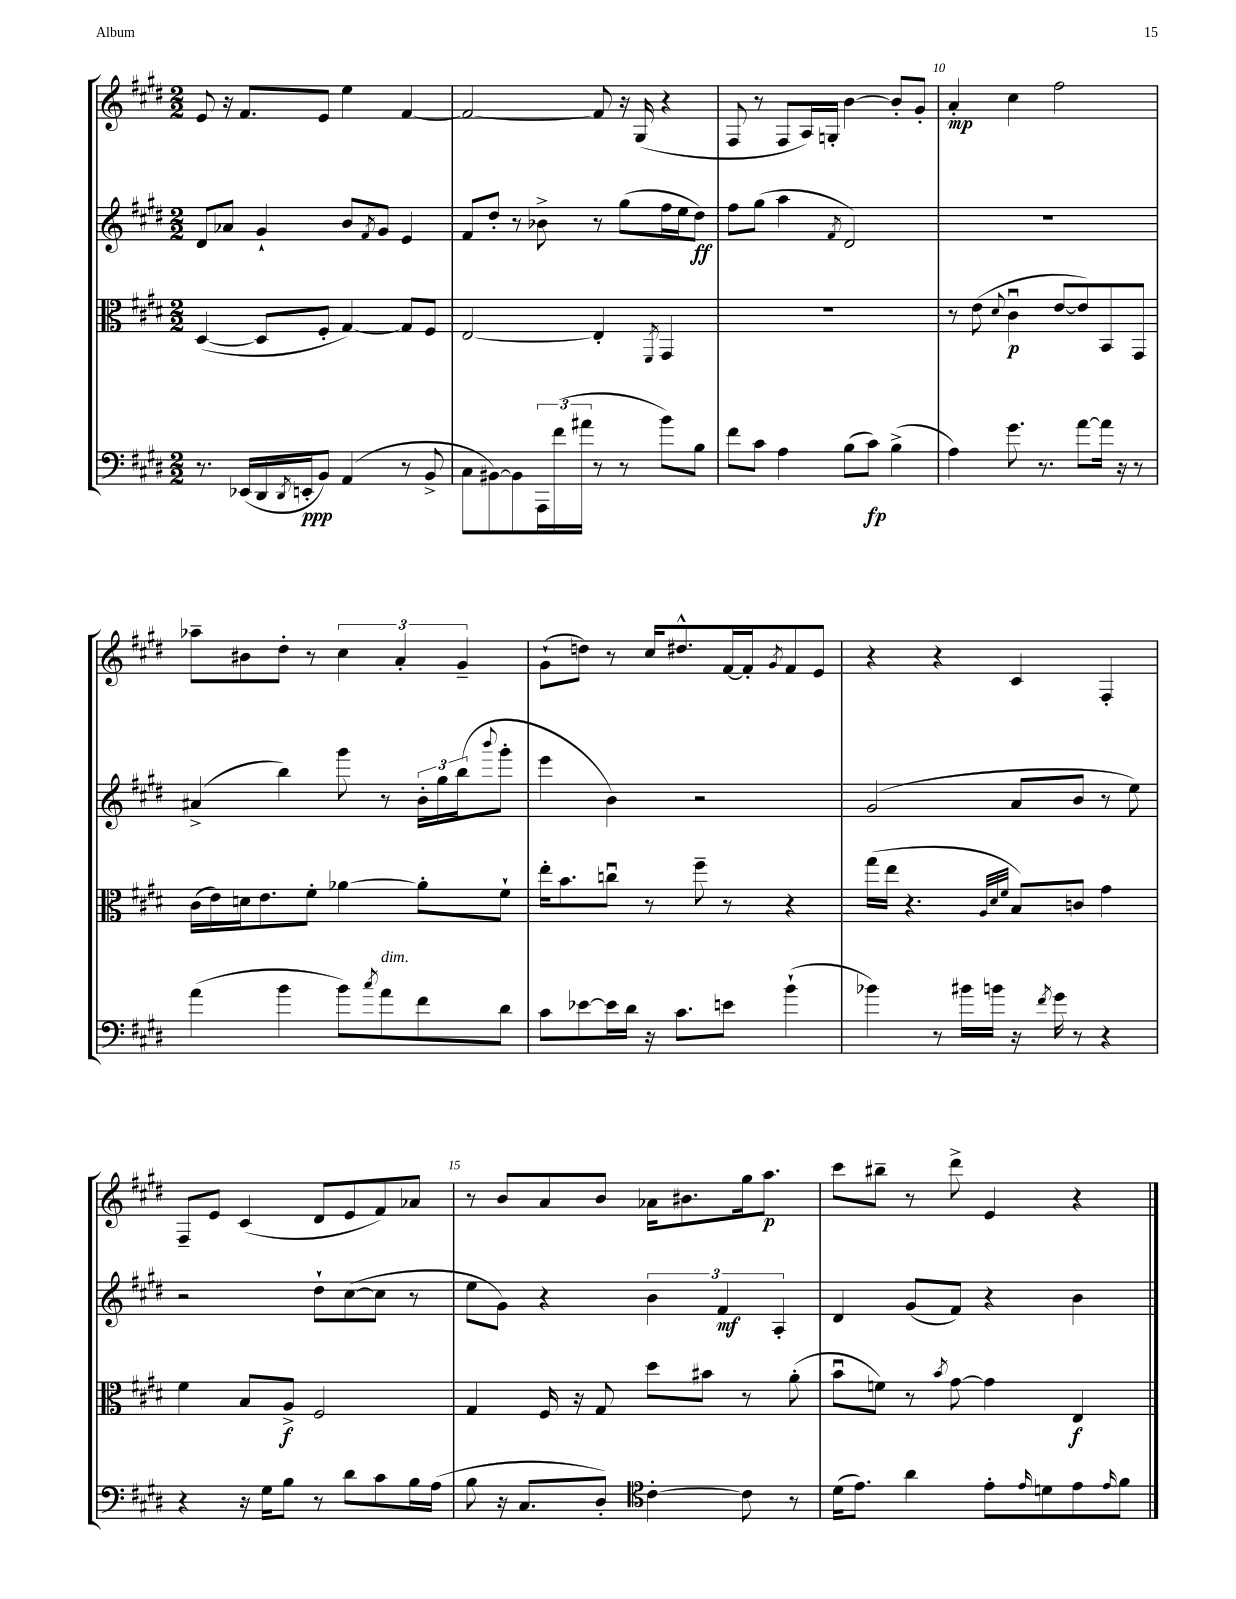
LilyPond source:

<<
\new StaffGroup <<
\new Staff = "s0" {
    \clef treble \key e \major \numericTimeSignature \time 2/2
    e'8 r16 fis'8. e'8 e''4 fis'4~ |
    fis'2~ fis'8 r16 gis16( r4 |
    fis8 r8 fis8 a16) g16-. b'4~ b'8-. gis'8-. |
    a'4-.\mp cis''4 fis''2 |
    aes''8-- bis'8 dis''8-. r8 \tuplet 3/2 { cis''4 a'4-. gis'4-- } |
    gis'8-!( d''8) r8 cis''16 dis''8.-^ fis'16~ fis'16-. \acciaccatura { gis'8 } fis'8 e'8 |
    r4 r4 cis'4 fis4-. |
    fis8-- e'8 cis'4( dis'8 e'8 fis'8) aes'8 |
    r8 b'8 a'8 b'8 aes'16 bis'8. gis''16 a''8.\p |
    cis'''8 bis''8-- r8 dis'''8-> e'4 r4 \bar "|." |
}
\new Staff = "s1" {
    \clef treble \key e \major \numericTimeSignature \time 2/2
    dis'8 aes'8 gis'4-! b'8 \acciaccatura { fis'8 } gis'8 e'4 |
    fis'8 dis''8-. r8 bes'8-> r8 gis''8( fis''16 e''16 dis''8\ff) |
    fis''8 gis''8( a''4 \acciaccatura { fis'8 } dis'2) |
    R1 |
    ais'4->( b''4) gis'''8 r8 \tuplet 3/2 { b'16-. gis''16 b''16( } \appoggiatura { b'''8 } gis'''8-. |
    e'''4 b'4) r2 |
    gis'2( a'8 b'8 r8 e''8) |
    r2 dis''8-! cis''8~( cis''8 r8 |
    e''8 gis'8) r4 \tuplet 3/2 { b'4 fis'4\mf a4-. } |
    dis'4 gis'8( fis'8) r4 b'4 \bar "|." |
}
\new Staff = "s2" {
    \clef alto \key e \major \numericTimeSignature \time 2/2
    dis4~( dis8 fis8-. gis4~) gis8 fis8 |
    e2~ e4-. \acciaccatura { fis,8 } gis,4 |
    R1 |
    r8 e'8( \appoggiatura { dis'8 } cis'4\downbow\p e'8~ e'8) b,8 gis,8 |
    cis'16( e'16) d'16 e'8. fis'8-. aes'4~ aes'8-. fis'8-! |
    e''16-. b'8. c''8\downbow r8 fis''8-- r8 r4 |
    gis''16( e''16 r4. \grace { a32 dis'32 fis'32 } b8) c'8 gis'4 |
    fis'4 b8 a8->\f fis2 |
    gis4 fis16 r16 gis8 dis''8 bis'8 r8 a'8-.( |
    b'8\downbow f'8) r8 \acciaccatura { b'8 } gis'8~ gis'4 e4\f \bar "|." |
}
\new Staff = "s3" {
    \clef bass \key e \major \numericTimeSignature \time 2/2
    r8. ees,16( dis,16 \acciaccatura { dis,8 } e,16-.\ppp b,8) a,4( r8 b,8-> |
    cis8 bis,8~) bis,8 \tuplet 3/2 { a,,16 fis'16( ais'16 } r8 r8 b'8) b8 |
    fis'8 cis'8 a4 b8( cis'8\fp) b4->( |
    a4) gis'8. r8. a'8~ a'16 r16 r8 |
    a'4( b'4 b'8) \acciaccatura { cis''8 } a'8^\markup { \italic "dim." } fis'8 dis'8 |
    cis'8 ees'8~ ees'16 dis'16 r16 cis'8. e'8 b'4-!( |
    bes'4) r8 bis'16 b'16 r16 \acciaccatura { fis'8 } gis'16 r8 r4 |
    r4 r16 gis16 b8 r8 dis'8 cis'8 b16 a16( |
    b8 r16 cis8. dis8-.) \clef tenor cis'4~-. cis'8 r8 |
    dis'16( e'8.) a'4 e'8-. \grace { e'16 } d'8 e'8 \grace { e'16 } fis'8 \bar "|." |
}
>>
>>
\layout { \context { \Score currentBarNumber = #7 \override BarNumber.break-visibility = ##(#f #t #t) barNumberVisibility = #(every-nth-bar-number-visible 5) } }
